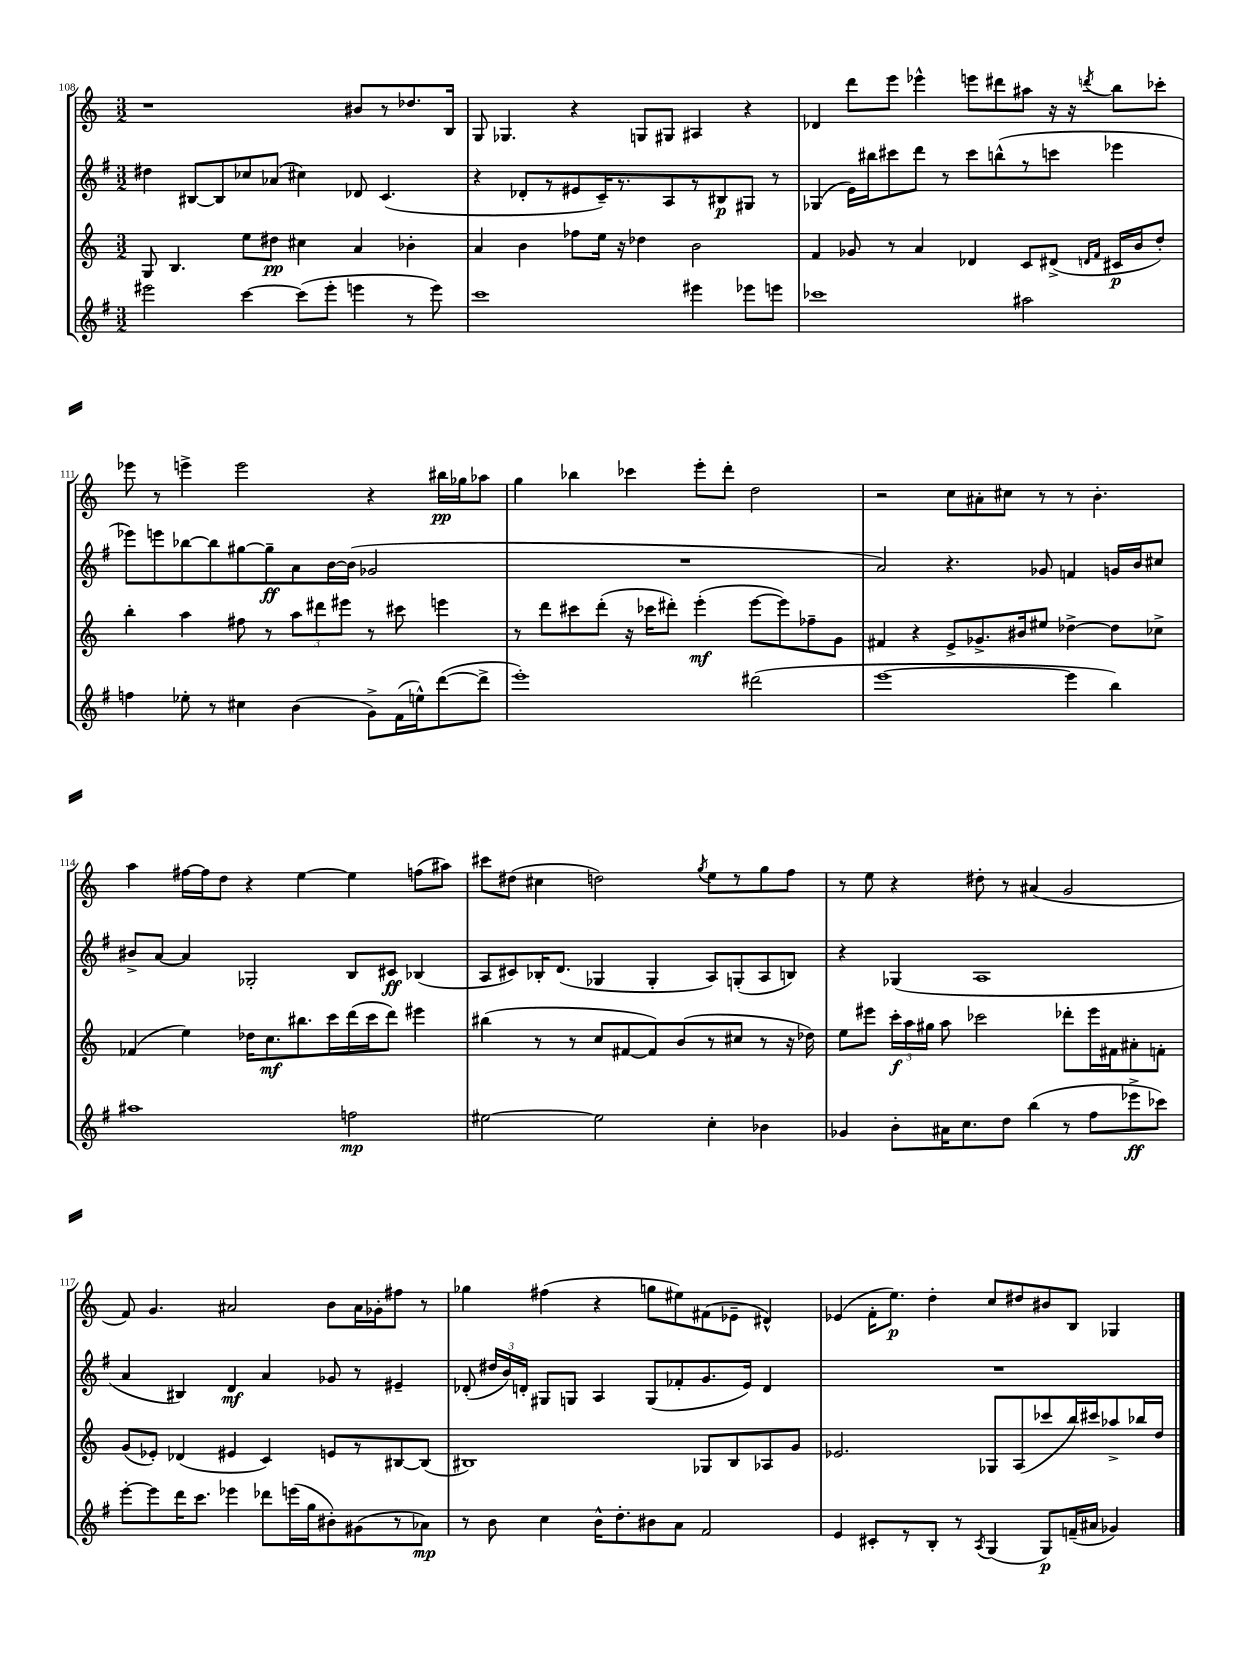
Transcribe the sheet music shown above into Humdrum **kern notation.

**kern	**kern	**kern	**kern
*staff4	*staff3	*staff2	*staff1
*clefG2	*clefG2	*clefG2	*clefG2
*k[f#]	*k[]	*k[f#]	*k[]
*M3/2	*M3/2	*M3/2	*M3/2
2eee#	8G	4dd#	1r
.	4.B	.	.
.	.	[8B#	.
.	.	8B#]	.
[4ccc	8ee	8cc-	.
.	8dd#	(8a-	.
(8ccc]	4cc#	4cc#)	.
8eee#'	.	.	.
4eee	4a	8d-	8b#
.	.	(4.c	8r
8r	4b-'	.	8.dd-
8eee)	.	.	.
.	.	.	16B
=	=	=	=
1ccc	4a	4r	8G
.	.	.	4.G-
.	4b	8d-'	.
.	.	8r	.
.	8ff-	8e#	4r
.	16ee	16c~)	.
.	16r	8.r	.
.	4dd-	.	8G
.	.	8A	8G#
4eee#	2b	8r	4A#
.	.	8B#	.
8eee-	.	8G#	4r
8eee	.	8r	.
=	=	=	=
1ccc-	4f	(4G-	4d-
.	8g-	16e)	8ddd
.	.	16bb#	.
.	8r	8ccc#	8eee
.	4a	8ddd	4eee-^^
.	.	8r	.
.	4d-	8ccc#	8eee
.	.	(8bb^^	8ddd#
2aa#	8c	8r	8aa#
.	(8d#^	8ccc	16r
.	.	.	16r
.	16qqd	.	.
.	16qqf	.	8qddd
.	16c#	4eee-	8bb
.	16b	.	.
.	8dd')	.	8ccc-'
=	=	=	=
4ff	4bb'	8eee-)	8eee-
.	.	8eee	8r
8ee-'	4aa	[8bb-	4eee^
8r	.	8bb-]	.
4cc#	8ff#	[8gg#	2eee
.	8r	8gg#~]	.
(4b	12aa	8a	.
.	12ddd#	.	.
.	.	[16b	.
.	12eee#	.	.
.	.	(16b]	.
8g^)	8r	2g-	4r
(16f#	8ccc#	.	.
16ee^^)	.	.	.
([8ddd	4eee	.	16bb#
.	.	.	16gg-
8ddd^]	.	.	8aa-
=	=	=	=
1eee')	8r	1.r	4gg
.	8ddd	.	.
.	8ccc#	.	4bb-
.	(8ddd'	.	.
.	16r	.	4ccc-
.	16ccc-	.	.
.	8ddd#')	.	.
.	(4eee'	.	8eee'
.	.	.	8ddd'
(2ddd#	[8eee	.	2dd
.	8eee])	.	.
.	8ff-~	.	.
.	8g	.	.
=	=	=	=
[1eee	4f#	2a)	2r
.	4r	.	.
.	8e^	4.r	8cc
.	8.g-^	.	8a#'
.	.	.	8cc#
.	16b#	.	.
.	8ee#	8g-	8r
4eee]	[4dd-^	4f	8r
.	.	.	4.b'
4bb)	8dd-]	16g	.
.	.	16b	.
.	8cc-^	8cc#	.
=	=	=	=
1aa#	(4f-	8b#^	4aa
.	.	[8a	.
.	4ee)	4a]	[16ff#
.	.	.	16ff#]
.	.	.	8dd
.	16dd-	2G-'	4r
.	8.cc	.	.
.	8.bb#	.	[4ee
.	16ccc	.	.
2ff	(16ddd	8B	4ee]
.	16ccc	.	.
.	8ddd)	8c#	.
.	4eee#	(4B-	(8ff
.	.	.	8aa#)
=	=	=	=
[2ee#	(4bb#	8A	8ccc#
.	.	8c#)	(8dd#
.	8r	16B-'	4cc#
.	.	(8.d	.
.	8r	.	.
2ee#]	8cc	4G-	2dd)
.	[8f#	.	.
.	8f#])	4G-'	.
.	(8b	.	.
.	.	.	8qgg
4cc'	8r	8A)	8ee
.	8cc#	(8G'	8r
4b-	8r	8A	8gg
.	16r	8B)	8ff
.	16dd-)	.	.
=	=	=	=
4g-	8ee	4r	8r
.	8eee#	.	8ee
8b'	24ccc'	(4G-	4r
.	24aa	.	.
.	24gg#	.	.
16a#	8aa	.	.
8.cc	.	.	.
.	2ccc-	1A	8dd#'
8dd	.	.	8r
(4bb	.	.	(4a#
8r	8ddd-'	.	2g
8ff#	16eee#	.	.
.	16f#	.	.
8eee-^	8a#'	.	.
8ccc-)	8f'	.	.
=	=	=	=
[8eee'	(8g	4a	8f)
8eee]	8e-')	.	4.g
16ddd	(4d-	4B#)	.
8.ccc	.	.	.
4eee-	4e#	4d	2a#
8ddd-	4c)	4a	.
(16eee	.	.	.
16gg	.	.	.
8b#')	8e	8g-	8b
(8g#	8r	8r	16a#
.	.	.	16g-'
8r	[8B#	4e#~	8ff#
8a-)	(8B#]	.	8r
=	=	=	=
8r	1B#)	(8d-'	4gg-
8b	.	24dd#	.
.	.	24b)	.
.	.	24d'	.
4cc	.	8G#	(4ff#
.	.	8G	.
16b^^	.	4A	4r
8.dd'	.	.	.
8b#	.	(8G	8gg
8a	.	8f-'	8ee#)
2f#	8G-	8.g	(8f#
.	8B#	.	8e-~
.	.	16e)	.
.	8A-	4d	4d#^^)
.	8g	.	.
=	=	=	=
4e	2.e-	1.r	(4e-
8c#'	.	.	16f'
.	.	.	8.ee)
8r	.	.	.
8B'	.	.	4dd'
8r	.	.	.
8qA	.	.	.
(4G	8G-	.	8cc
.	(8A	.	8dd#
8G)	8ccc-	.	8b#
(16f~	16bb)	.	8B
16a#	16ccc#	.	.
4g-)	8aa-^	.	4G-
.	16bb-	.	.
.	16dd	.	.
==	==	==	==
*-	*-	*-	*-
